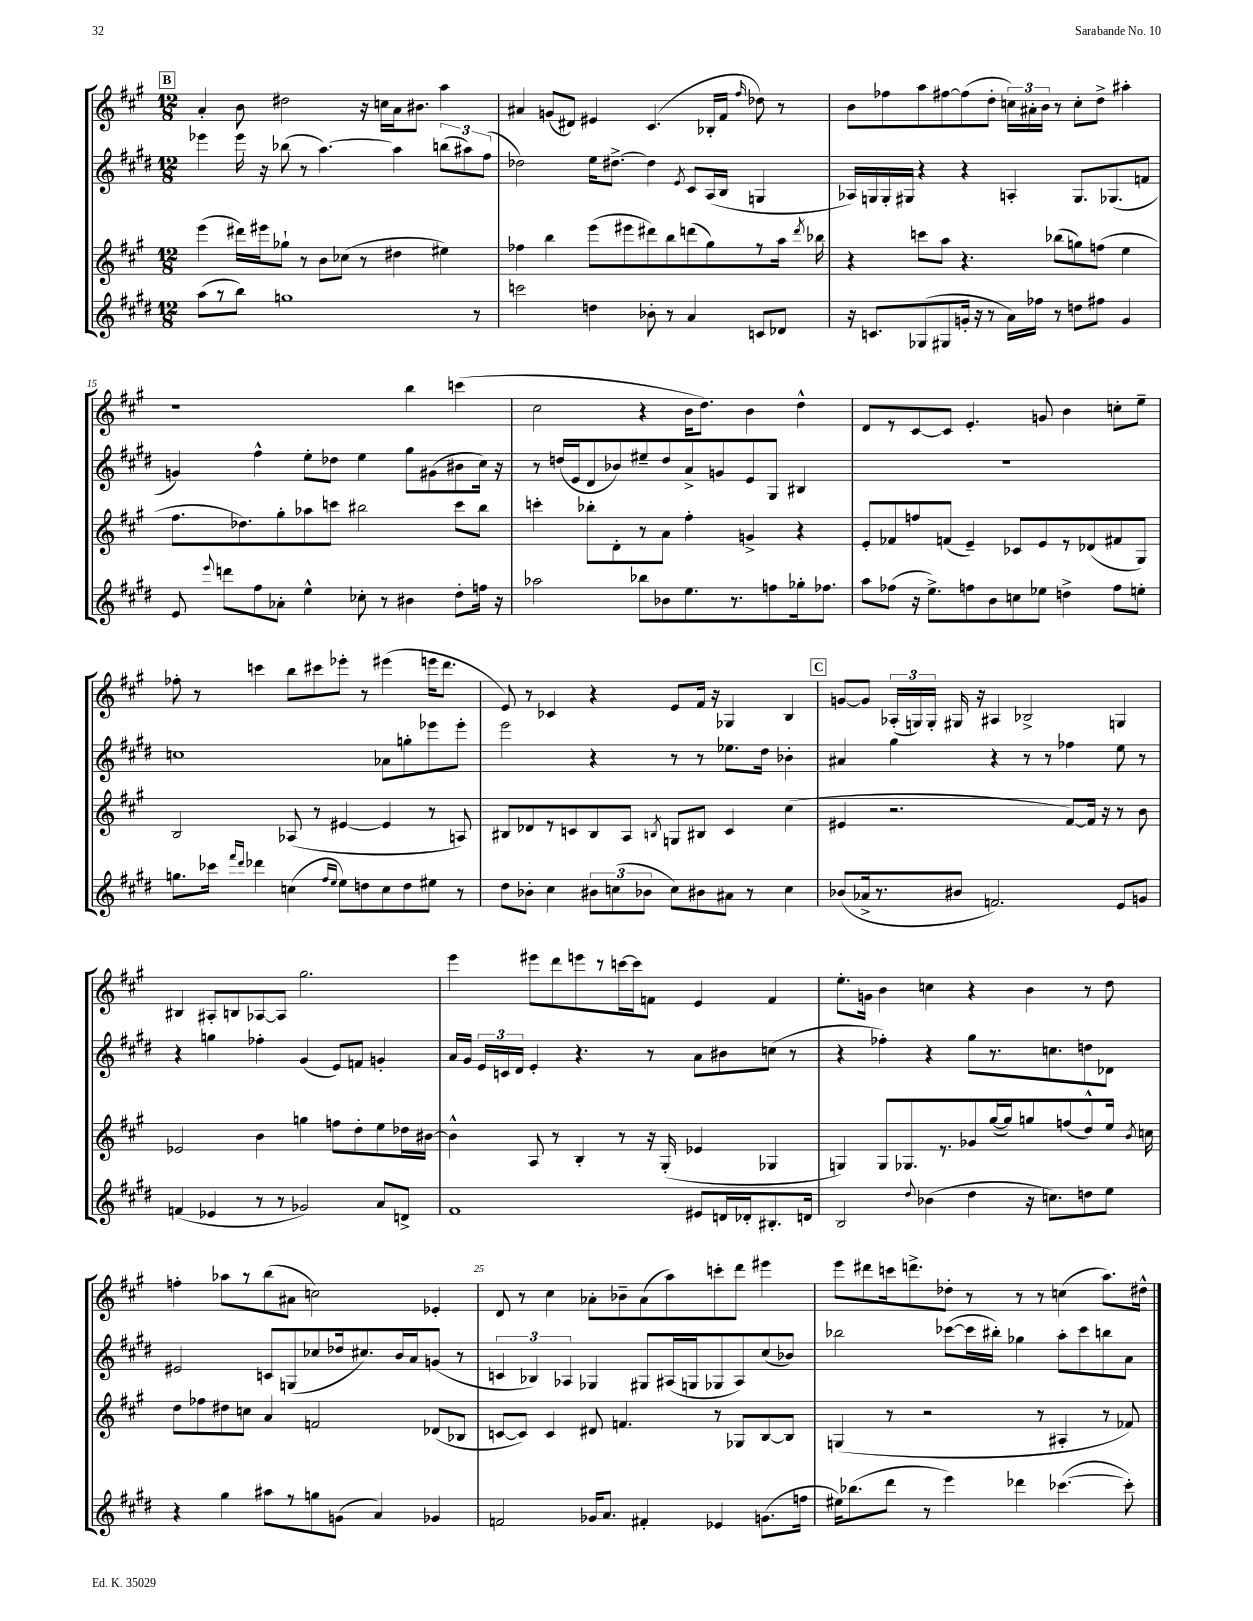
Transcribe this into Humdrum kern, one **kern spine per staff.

**kern	**kern	**kern	**kern
*staff4	*staff3	*staff2	*staff1
*clefG2	*clefG2	*clefG2	*clefG2
*k[f#c#g#d#]	*k[f#c#g#]	*k[f#c#g#d#]	*k[f#c#g#]
*M12/8	*M12/8	*M12/8	*M12/8
(8aa	(4eee	4eee-	4a'
8r	.	.	.
8bb)	16ddd#)	16eee-	8b
.	16eee#	16r	.
1gg	8gg-`	(8bb-	2dd#
.	8r	8r	.
.	8b	[4.aa)	.
.	(8cc-	.	.
.	8r	.	16r
.	.	.	16cc
.	4dd#	4aa]	16a
.	.	.	8.b#
.	4ee#)	(12bb	4aa
.	.	12aa#)	.
8r	.	.	.
.	.	(12ff#	.
=	=	=	=
2ccc	4ff-	2dd-)	4a#
.	4bb	.	(8g
.	.	.	8d#)
4dd	(8eee	16ee	4e#
.	.	[8.dd#^	.
.	8eee#	.	.
8b-'	8ddd#)	4dd#]	(4.c#
8r	8bb	.	.
.	.	8qe	.
4a	(8ddd	8c#	.
.	8gg#)	(16A	16B-'
.	.	16B	16f#
.	.	.	16qqff#
8c	8r	4G	8dd-)
8d-	16aa	.	8r
.	8qddd	.	.
.	16bb-	.	.
=	=	=	=
16r	4r	16A-)	8b
8.c	.	16G	.
.	.	16G'	8ff-
.	.	16G#	.
(8G-	8ccc	4r	8aa
8G#	8aa	.	[8ff#
16g'	4.r	4r	(8ff#]
16r	.	.	.
8r	.	.	8dd'
16a)	.	4A'	24cc)
.	.	.	24a#'
16ff-	.	.	.
.	.	.	24b
8r	(8bb-	.	8r
8dd	8gg)	8.G#	8cc'
8ff#	(8ff	.	8dd^
.	.	(8.G-	.
4g	4ee	.	4aa#'
.	.	8f	.
=	=	=	=
8e	8.ff#	4g)	1r
8qqeee	.	.	.
8ddd	.	.	.
.	8.dd-)	.	.
8ff#	.	4ff#^^	.
8a-'	8gg#'	.	.
4ee^^	8aa-	8ee'	.
.	8ccc	8dd-	.
8cc-'	2bb#	4ee	.
8r	.	.	.
4b#	.	8gg#	4bb
.	.	(8g#	.
8dd#'	8ccc	8b#	(4ccc
16ff	8bb#	16cc#)	.
16r	.	16r	.
=	=	=	=
2aa-	4ccc'	8r	2cc#
.	.	(16dd	.
.	.	16e	.
.	8bb-'	8d#	.
.	8d'	8b-)	.
8bb-	8r	8ee#~	4r
8b-	8a	8dd	.
8.ee	4ff#'	8a^	16b
.	.	.	8.dd)
.	.	8g	.
8.r	.	.	.
.	4g^	8e	4b
8ff	.	8G#	.
16gg-'	4r	4B#	4dd^^
8.ff-	.	.	.
=	=	=	=
8aa	8e'	1.r	8d
(8ff-	8f-	.	8r
16r	8ff	.	[8c#
8.ee^)	.	.	.
.	(8f	.	8c#]
8ff	4e~)	.	4.e'
8b	.	.	.
8cc	8c-	.	.
8ee-	8e	.	8g
4dd^	8r	.	4b
.	(8d-	.	.
8ff	8f#	.	8cc'
8ee'	8G#)	.	8ee~
=	=	=	=
8.gg	2B	1cc	8ff-'
.	.	.	8r
16ccc-	.	.	.
16qqfff#	.	.	.
16qqddd#	.	.	.
4ddd-	.	.	4ccc
(4cc	(8A-	.	8bb
.	8r	.	8ccc#
16qqff#	.	.	.
16qqee	.	.	.
8ee)	[4e#	.	8eee-'
8dd	.	.	8r
8cc	4e#]	8a-	(4eee#
8dd	.	8gg'	.
8ee#	8r	8eee-	16eee
.	.	.	8.ddd
8r	8A)	8eee-'	.
=	=	=	=
8dd#	8B#	2eee	8e)
8b-'	8d-	.	8r
4cc#	8r	.	4c-
.	8c	.	.
12b#	8B#	4r	4r
(12cc	.	.	.
.	8A	.	.
12b-	.	.	.
.	8qB	.	.
8cc)	8G	8r	8e
8b#	8B#	8r	16f#
.	.	.	16r
8a#	4c	8.ee-	4G-
8r	.	.	.
.	.	16dd#	.
4cc	(4cc#	4b-'	4B
=	=	=	=
(8b-	4e#	4a#	[8g
16a-^	.	.	8g]
8.r	.	.	.
.	2.r	4gg#	(24A-'
.	.	.	24G)
.	.	.	24G'
8b#	.	.	16G#
.	.	.	16r
2.f)	.	4r	4A#
.	.	8r	2B-^
.	.	8r	.
.	[8f#)	4ff-	.
.	16f#]	.	.
.	16r	.	.
8e	8r	8ee	4G
8g	8b	8r	.
=	=	=	=
(4f	2e-	4r	4B#
4e-	.	4gg	8A#'
.	.	.	8B
8r	4b	4ff-'	[8A-
8r	.	.	8A-]
2g-)	4gg	(4g#	2.gg#
.	8ff	8e)	.
.	8dd'	8f	.
8a	8ee	4g'	.
8d^	16dd-	.	.
.	[16b#	.	.
=	=	=	=
1f#	4b#^^]	16a	4eee
.	.	16g#	.
.	.	24e	.
.	.	24c	.
.	.	24d#	.
.	8A	4e'	8eee#
.	8r	.	8ddd
.	4B'	4.r	8eee
.	.	.	8r
.	8r	.	[16ccc
.	.	.	16ccc]
.	16r	8r	8f
.	(16G#'	.	.
8e#	4e-	8a	4e
16d	.	8b#	.
16d-'	.	.	.
8.B#'	4G-	(8cc	4f
.	.	8r	.
16d	.	.	.
=	=	=	=
2B	4G)	4r	8.ee'
.	.	.	16g
.	8G	4ff-')	4b
.	8.G-	.	.
8qqdd#	.	.	.
(4b-	.	4r	4cc
.	8.r	.	.
4dd#	8g-	8gg#	4r
.	([16gg#	8.r	.
.	16gg#])	.	.
16r	8gg	.	4b
8.cc)	.	8.cc	.
.	(8ff	.	.
8dd	8dd^^)	8dd	8r
8ee	16ee	8d-	8dd
.	8qb	.	.
.	16cc	.	.
=	=	=	=
4r	8dd	2e#	4ff'
.	8ff-	.	.
4gg#	8dd#	.	8aa-
.	8cc	.	8r
8aa#	4a	8c	(8bb
8r	.	(8G	8a#
8gg	2f	8cc-	2cc)
(8g	.	16dd-	.
.	.	8.cc#)	.
4a)	.	.	.
.	.	16b	.
.	.	16a	.
4g-	(8d-	(8g	4e-'
.	8B-	8r	.
=	=	=	=
2f	[8c	6c	8d
.	8c])	.	8r
.	.	6B-)	.
.	4c	.	4cc#
.	.	6A-	.
16g-	8d#	4G-	8a-'
8.a	.	.	.
.	4.f	.	8b-~
4f#'	.	8G#	(8a-
.	.	(16A#	8aa)
.	.	16G	.
4e-	8r	8G-	8ccc'
.	8G-	8A#)	8ddd
(8.g	[8B	(8cc#	4eee#
.	8B]	8b-)	.
16ff	.	.	.
=	=	=	=
16ee#)	(4G	2bb-	8eee
(8.bb-	.	.	.
.	.	.	8ddd#
8ddd#	8r	.	16ccc
.	.	.	8.ddd^
8r	2r	.	.
4eee)	.	([8ccc-	8dd-'
.	.	16ccc-]	8r
.	.	16bb#')	.
4ddd-	.	4gg-	8r
.	8r	.	8r
([4.ccc-	4A#'	8aa'	(4cc
.	.	8ccc-	.
.	8r	8bb	8.aa)
8ccc-'])	8f-)	8a	.
.	.	.	16dd#^^
==	==	==	==
*-	*-	*-	*-
